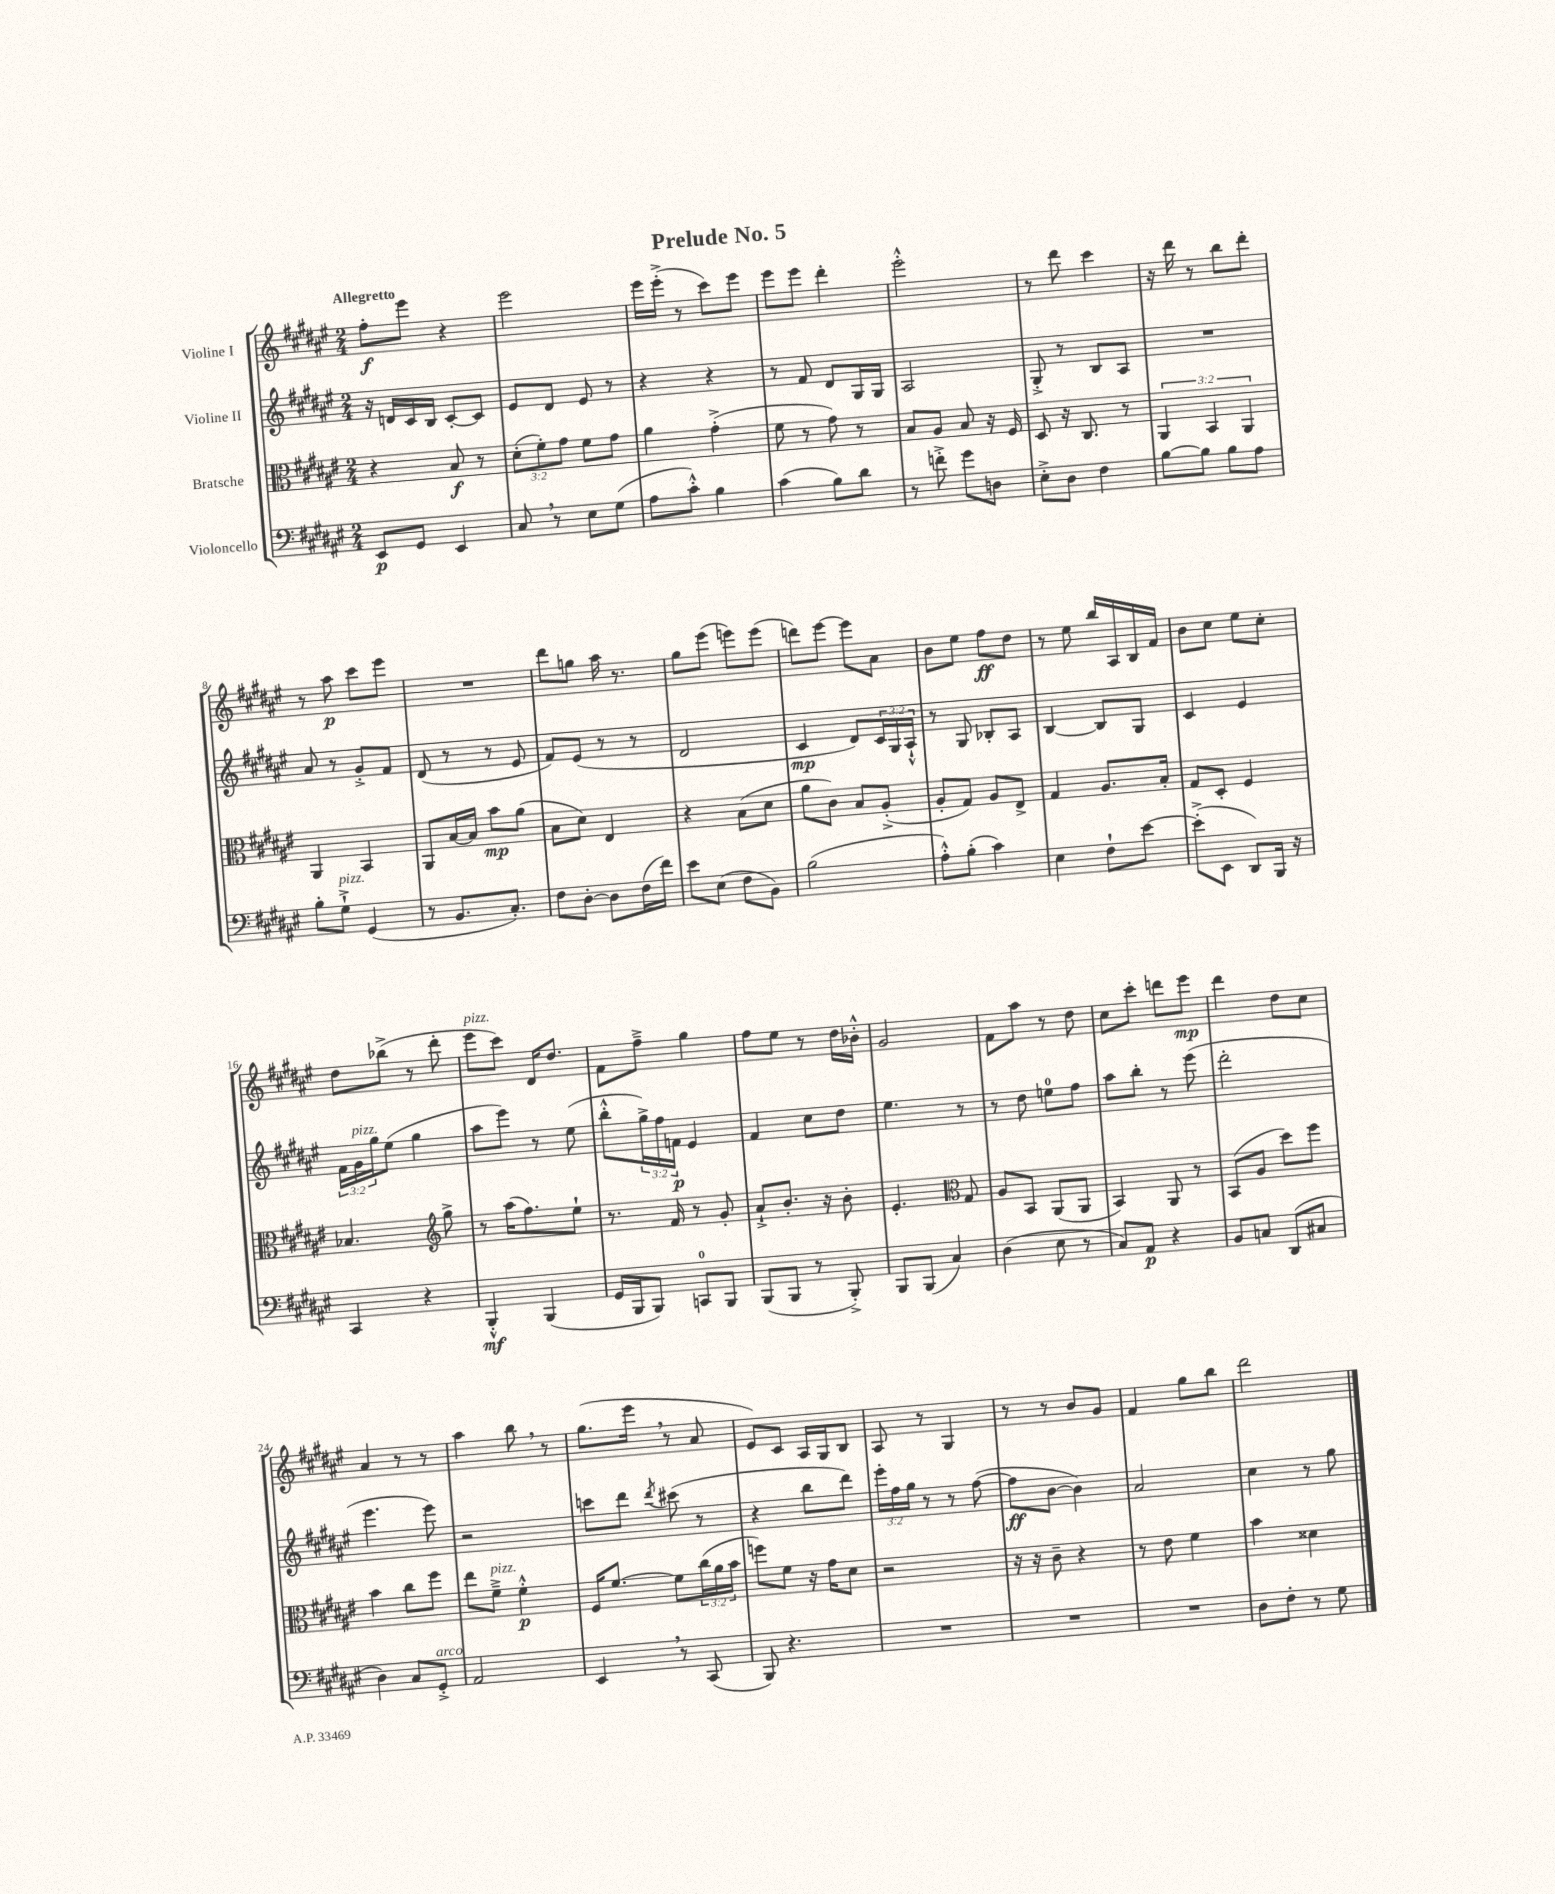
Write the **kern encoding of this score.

**kern	**dynam	**kern	**dynam	**kern	**dynam	**kern	**dynam
*part4	*part4	*part3	*part3	*part2	*part2	*part1	*part1
*staff4	*staff4	*staff3	*staff3	*staff2	*staff2	*staff1	*staff1
*I"Violoncello	*	*I"Bratsche	*	*I"Violine II	*	*I"Violine I	*
*clefF4	*	*clefC3	*	*clefG2	*	*clefG2	*
*k[f#c#g#d#a#e#]	*	*k[f#c#g#d#a#e#]	*	*k[f#c#g#d#a#e#]	*	*k[f#c#g#d#a#e#]	*
*M2/4	*	*M2/4	*	*M2/4	*	*M2/4	*
=1	=1	=1	=1	=1	=1	=1	=1
!	!	!	!	!	!	!LO:TX:a:B:t=Allegretto	!
8EE#/L	p	4r	.	16r	.	8ff#'\L	f
.	.	.	.	16dn/LL	.	.	.
8GG#/J	.	.	.	16c#/	.	8eee#\J	.
.	.	.	.	16B/JJ	.	.	.
4EE#/	.	8B/	f	[8c#'/L	.	4r	.
.	.	8r	.	8c#/J]	.	.	.
=2	=2	=2	=2	=2	=2	=2	=2
8C#,/	.	(12d#'\L	.	8e#/L	.	2eee#\	.
.	.	12f#'\)	.	.	.	.	.
8r	.	.	.	8d#/J	.	.	.
.	.	12g#\J	.	.	.	.	.
8E#\L	.	8f#\L	.	8e#/	.	.	.
(8G#\J	.	8g#\J	.	8r	.	.	.
=3	=3	=3	=3	=3	=3	=3	=3
8A#\L	.	4a#\	.	4r	.	16eee#\LL	.
.	.	.	.	.	.	(16eee#'^\JJ	.
8c#'^^\J)	.	.	.	.	.	8r	.
4B\	.	(4g#'^\	.	4r	.	8ccc#\L)	.
.	.	.	.	.	.	8eee#\J	.
=4	=4	=4	=4	=4	=4	=4	=4
(4c#\	.	8f#\	.	8r	.	8eee#\L	.
.	.	8r	.	8f#/	.	8eee#\J	.
8B\L)	.	8g#\)	.	8d#/L	.	4ddd#'\	.
8d#\J	.	8r	.	16G#/L	.	.	.
.	.	.	.	16G#/JJ	.	.	.
=5	=5	=5	=5	=5	=5	=5	=5
8r	.	8B/L	.	2A#/	.	2eee#'^^\	.
8fn'^\	.	8A#/J	.	.	.	.	.
8g#\L	.	8B/	.	.	.	.	.
8Dn\J	.	16r	.	.	.	.	.
.	.	16F#/	.	.	.	.	.
=6	=6	=6	=6	=6	=6	=6	=6
8E#'^\L	.	8D#/	.	8G#'^/	.	8r	.
8D#\J	.	16r	.	8r	.	8ddd#\	.
.	.	8.C#/	.	.	.	.	.
4F#\	.	.	.	8B/L	.	4ccc#\	.
.	.	8r	.	8A#/J	.	.	.
=7	=7	=7	=7	=7	=7	=7	=7
[8B\L	.	6AA#/	.	2r	.	16r	.
.	.	.	.	.	.	16ddd#\	.
8B\J]	.	.	.	.	.	8r	.
.	.	6BB/	.	.	.	.	.
8B\L	.	.	.	.	.	8bb\L	.
.	.	6AA#/	.	.	.	.	.
8A#\J	.	.	.	.	.	8ddd#'\J	.
!!LO:LB:g=z
=8	=8	=8	=8	=8	=8	=8	=8
8B'\L	.	4AA#/	.	8a#/	.	8r	.
!LO:TX:a:i:t=pizz.	!	!	!	!	!	!	!
8G#`^\J	.	.	.	8r	.	8aa#\	p
(4GG#/	.	4BB/	.	8g#'^/L	.	8ccc#\L	.
.	.	.	.	8f#/J	.	8eee#\J	.
=9	=9	=9	=9	=9	=9	=9	=9
8r	.	8AA#/L	.	(8d#/	.	2r	.
8.BB/L	.	[16B/L	.	8r	.	.	.
.	.	16B/JJ]	.	.	.	.	.
.	.	8b\L	mp	8r	.	.	.
8.C#'/J)	.	.	.	.	.	.	.
.	.	(8a#\J	.	8e#/	.	.	.
=10	=10	=10	=10	=10	=10	=10	=10
8F#\L	.	8B\L	.	8f#/L)	.	8ddd#\L	.
[8D#'\J	.	8d#\J)	.	(8e#/J	.	8ggn\J	.
8D#\L]	.	4E#/	.	8r	.	16aa#\	.
.	.	.	.	.	.	8.r	.
(16F#\L	.	.	.	8r	.	.	.
16f#\JJ)	.	.	.	.	.	.	.
=11	=11	=11	=11	=11	=11	=11	=11
8e#\L	.	4r	.	2d#/	.	8gg#\L	.
(8E#\J	.	.	.	.	.	(8eee#\J	.
8F#\L	.	(8B\L	.	.	.	8eeen\L)	.
8BB\J)	.	8d#\J	.	.	.	(8eee\J	.
=12	=12	=12	=12	=12	=12	=12	=12
(2B\	.	8a#\L	.	4c#/	mp	8dddn\L)	.
.	.	8c#\J)	.	.	.	[8eee#\J	.
.	.	8B/L	.	8d#/L)	.	8eee#\L]	.
.	.	(8A#'^/J	.	24c#/L	.	8a#\J	.
.	.	.	.	24G#/	.	.	.
.	.	.	.	24A#`^^/JJ	.	.	.
=13	=13	=13	=13	=13	=13	=13	=13
8A#'^^\L)	.	8A#'/L	.	8r	.	8b\L	.
(8B'\J	.	8G#/J)	.	8G#/	.	8ee#\J	.
4c#\)	.	8A#/L	.	8B-X'/L	.	8ff#\L	ff
.	.	8E#^/J	.	8A#/J	.	8dd#\J	.
=14	=14	=14	=14	=14	=14	=14	=14
4E#\	.	4G#/	.	[4B/	.	8r	.
.	.	.	.	.	.	8ee#\	.
8F#`\L	.	8.A#/L	.	8B/L]	.	16bb/LL	.
.	.	.	.	.	.	16A#/	.
[8e#\J	.	.	.	8G#/J	.	16B/	.
.	.	16B'/Jk	.	.	.	16f#/JJ	.
=15	=15	=15	=15	=15	=15	=15	=15
(8e#'^\L]	.	8G#/L	.	4c#/	.	8b\L	.
8EE#\J	.	8D#'/J	.	.	.	8cc#\J	.
8DD#/L)	.	4F#/	.	4e#/	.	8ee#\L	.
16BBB/Jk	.	.	.	.	.	8cc#'\J	.
16r	.	.	.	.	.	.	.
!!LO:LB:g=z
=16	=16	=16	=16	=16	=16	=16	=16
4CC#/	.	4.B-X/	.	24f#\LL	.	8dd#\L	.
!	!	!	!	!LO:TX:a:i:t=pizz.	!	!	!
.	.	.	.	24g#\	.	.	.
.	.	.	.	24gg#\J	.	.	.
.	.	.	.	(8ee#\J	.	(8bb-X^\J	.
4r	.	.	.	4gg#\	.	8r	.
*	*	*clefG2	*	*	*	*	*
.	.	8gg#^\	.	.	.	8ddd#'\	.
=17	=17	=17	=17	=17	=17	=17	=17
!	!	!	!	!	!	!LO:TX:a:i:t=pizz.	!
4BBB'^^/	mf	8r	.	8aa#\L	.	8eee#\L	.
.	.	(16aa#\KL	.	8eee#\J)	.	8ccc#\J)	.
.	.	8.ff#\)	.	.	.	.	.
(4BBB/	.	.	.	8r	.	16d#/KL	.
.	.	.	.	.	.	8.dd#/J	.
.	.	8ee#`\J	.	(8ee#\	.	.	.
=18	=18	=18	=18	=18	=18	=18	=18
16GG#/LL	.	8.r	.	8bb'^^\L	.	8f#\L	.
16BBB/J	.	.	.	.	.	.	.
8BBB/J)	.	.	.	24gg#^\L)	.	8ff#~^\J	.
.	.	.	.	24ff#\	.	.	.
.	.	16f#/	.	.	.	.	.
.	.	.	.	24fn\JJ	p	.	.
8CCn/L	.	8r	.	4e#/	.	4gg#\	.
8BBB/J	.	8g#'/	.	.	.	.	.
=19	=19	=19	=19	=19	=19	=19	=19
(8BBB/L	.	8a#`^/L	.	4f#/	.	8ff#\L	.
8BBB/J	.	8.b'/J	.	.	.	8ee#\J	.
8r	.	.	.	8cc#\L	.	8r	.
.	.	16r	.	.	.	.	.
8BBB'^/)	.	8b'\	.	8dd#\J	.	16dd#\LL	.
.	.	.	.	.	.	16b-X'^^\JJ	.
=20	=20	=20	=20	=20	=20	=20	=20
8BBB/L	.	4.e#'/	.	4.ee#\	.	2g#/	.
(8BBB/J	.	.	.	.	.	.	.
4C#/)	.	.	.	.	.	.	.
*	*	*clefC3	*	*	*	*	*
.	.	8G#/	.	8r	.	.	.
=21	=21	=21	=21	=21	=21	=21	=21
(4D#\	.	8A#/L	.	8r	.	8f#\L	.
.	.	8BB/J	.	8dd#\	.	8aa#\J	.
8E#\	.	(8AA#/L	.	8een\L	.	8r	.
8r	.	8AA#/J	.	8ff#\J	.	8dd#\	.
=22	=22	=22	=22	=22	=22	=22	=22
8C#/L)	.	4BB/)	.	8aa#\L	.	8cc#\L	.
8AA#/J	p	.	.	8bb'\J	.	8ccc#'\J	.
4r	.	8AA#/	.	8r	.	8dddn\L	.
.	.	8r	.	(8eee#\	.	8eee#\J	mp
=23	=23	=23	=23	=23	=23	=23	=23
8BB/L	.	(8BB/L	.	2ddd#'\	.	4ddd#\	.
8Cn/J	.	8A#/J	.	.	.	.	.
(8DD#/L	.	8dd#\L)	.	.	.	8dd#\L	.
8C#X/J	.	8ff#\J	.	.	.	8cc#\J	.
!!LO:LB:g=z
=24	=24	=24	=24	=24	=24	=24	=24
4D#\)	.	4b\	.	4.eee#\	.	4a#/	.
8C#/L	.	8cc#\L	.	.	.	8r	.
!LO:TX:a:i:t=arco	!	!	!	!	!	!	!
8GG#'^/J	.	8ff#\J	.	8eee#\)	.	8r	.
=25	=25	=25	=25	=25	=25	=25	=25
2AA#/	.	8ee#\L	.	2r	.	4aa#\	.
!	!	!LO:TX:a:i:t=pizz.	!	!	!	!	!
.	.	8f#~^\J	.	.	.	.	.
.	.	4f#'^^\	p	.	.	8bb,\	.
.	.	.	.	.	.	8r	.
=26	=26	=26	=26	=26	=26	=26	=26
4EE#,/	.	16F#/KL	.	8cccn\L	.	(8.gg#\L	.
.	.	[8.f#/J	.	.	.	.	.
.	.	.	.	8ddd#\J	.	.	.
.	.	.	.	.	.	16eee#,\Jk	.
.	.	.	.	8qddd#/	.	.	.
8r	.	8f#\L]	.	(8ccc#X\	.	8r	.
(8CC#/	.	(24cc#\L	.	8r	.	8a#/	.
.	.	24a#\	.	.	.	.	.
.	.	24b\JJ	.	.	.	.	.
=27	=27	=27	=27	=27	=27	=27	=27
8BBB/)	.	8ffn\L)	.	4r	.	8e#/L)	.
4.r	.	8f#\J	.	.	.	8c#/J	.
.	.	16r	.	8bb\L	.	16A#/LL	.
.	.	16g#\KL	.	.	.	16G#/J	.
.	.	8d#\J	.	8ddd#\J)	.	8B/J	.
=28	=28	=28	=28	=28	=28	=28	=28
2r	.	2r	.	24eee#'\LL	.	8A#/	.
.	.	.	.	24ff#\	.	.	.
.	.	.	.	24gg#\JJ	.	.	.
.	.	.	.	8r	.	8r	.
.	.	.	.	8r	.	4G#/	.
.	.	.	.	([8ff#\	.	.	.
=29	=29	=29	=29	=29	=29	=29	=29
2r	.	16r	.	8ff#\L]	ff	8r	.
.	.	16r	.	.	.	.	.
.	.	8c#~\	.	[8b\J	.	8r	.
.	.	4r	.	4b\])	.	8b/L	.
.	.	.	.	.	.	8g#/J	.
=30	=30	=30	=30	=30	=30	=30	=30
2r	.	8r	.	2a#/	.	4f#/	.
.	.	8e#\	.	.	.	.	.
.	.	4f#\	.	.	.	8gg#\L	.
.	.	.	.	.	.	8bb\J	.
=31	=31	=31	=31	=31	=31	=31	=31
8D#\L	.	4b\	.	4cc#\	.	2ddd#\	.
8F#'\J	.	.	.	.	.	.	.
8r	.	4d##X\	.	8r	.	.	.
8G#\	.	.	.	8gg#\	.	.	.
==	==	==	==	==	==	==	==
*-	*-	*-	*-	*-	*-	*-	*-
